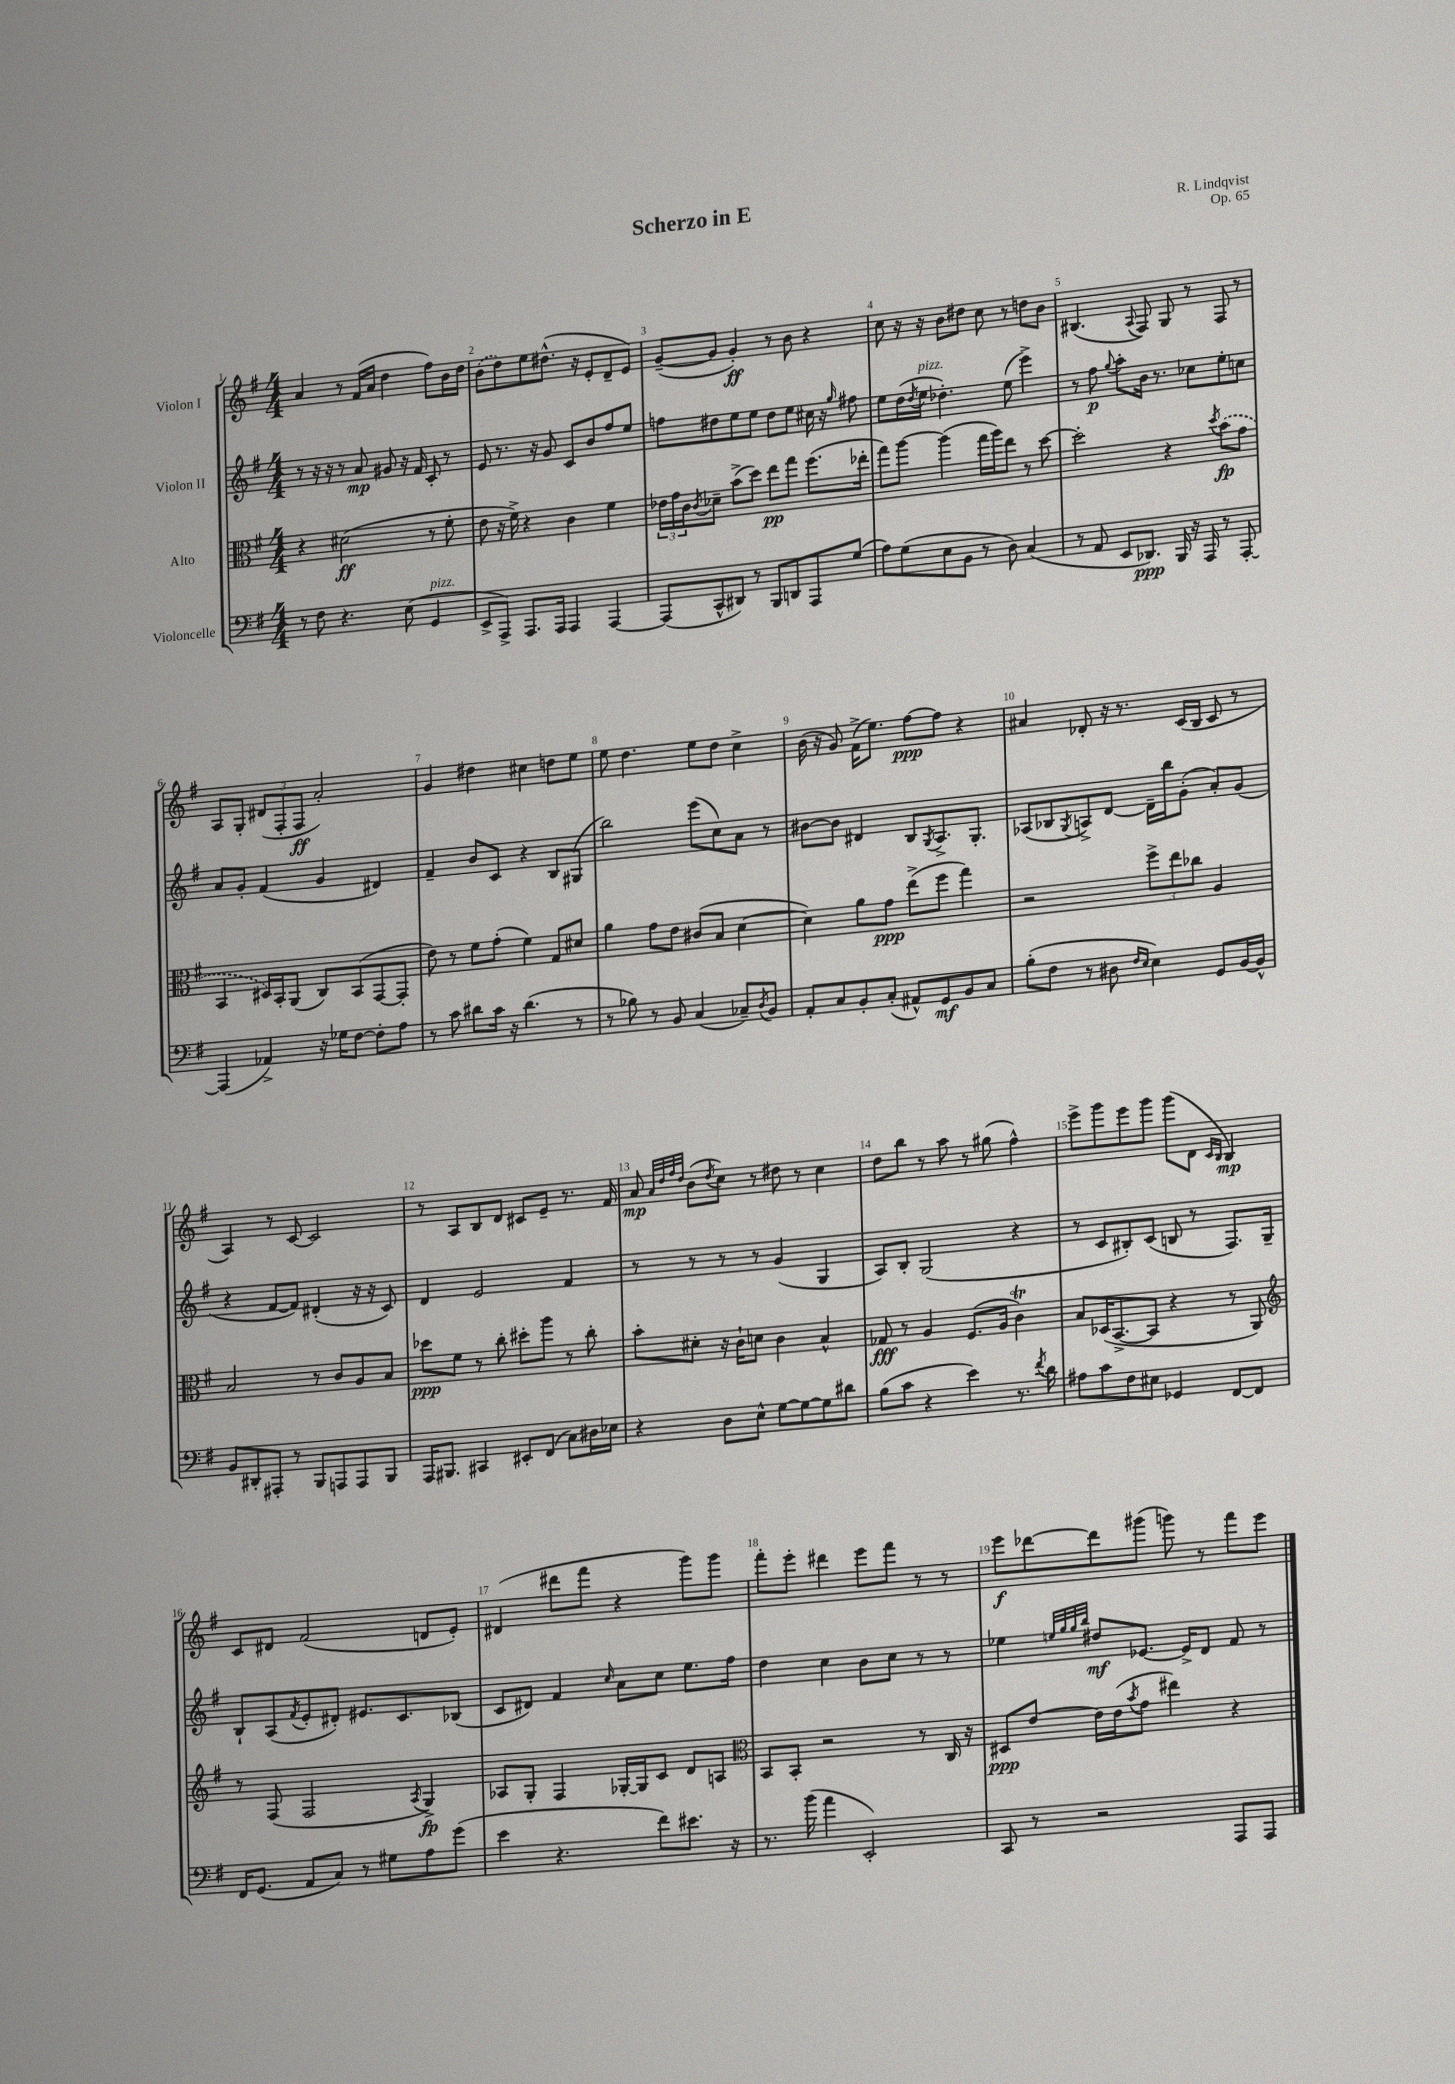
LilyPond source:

\header { title = "Scherzo in E" composer = "R. Lindqvist" opus = "Op. 65" }
<<
\new StaffGroup <<
\new Staff = "s0" \with { instrumentName = "Violon I" } {
    \clef treble \key g \major \numericTimeSignature \time 4/4
    a'4 r8 fis'16( a'16 d''4 fis''8) b'16 d''16 |
    \once \slurDashed b'8( d''8) e''8 dis''8.-^( r16 e'8-. d'8-- e'8) |
    g'8~--( g'8 g'4-.\ff) r8 b'8 r4 |
    c''8 r16 r16 b'8 dis''8 c''8 r8 d''8 b'8 |
    bis4.( \appoggiatura { a8 } fis8) g8 r8 fis8 r8 |
    a8 g8-. \tuplet 3/2 { dis'8( fis8-. fis8\ff } a'2-.) |
    g'4 dis''4 cis''4 d''8 e''8 |
    e''8 d''4. e''8 d''8 c''4-> |
    b'16( r16 g'8) fis'16->( e''8.) fis''8~\ppp fis''8 r4 |
    ais'4 des'8-. r16 r8. c'16( b16 c'8 r8 |
    a4) r8 c'8~ c'2 |
    r8 a8 b8 d'8 cis'8 e'8-- r8. fis'16 |
    a'8\mp \grace { a'32 d''32 fis''32 d''32 } b'8( \acciaccatura { d''8 } c''8) r8 dis''8 r8 c''4 |
    d''8 b''8 r8 a''8 r8 gis''8( fis''4-^) |
    e'''8-> g'''8 e'''8 g'''8 g'''8( d'8 \grace { c'16 b16 } b4\mp) |
    c'8 dis'8 fis'2( d'8 e'8-.) |
    dis'4( dis'''8 fis'''8 r4 g'''8) g'''8 |
    fis'''8-. e'''8-. dis'''4 e'''8 fis'''8 r8 r8 |
    e'''8\f des'''8~ des'''8 gis'''8( g'''8) r8 fis'''8 e'''8 \bar "|." |
}
\new Staff = "s1" \with { instrumentName = "Violon II" } {
    \clef treble \key g \major \numericTimeSignature \time 4/4
    r8 r16 r16 r8 a'8\mp gis'8 r16 fis'16 c'8-. r8 |
    e'8 r8. r16 g'8 c'8 b'8 fis''8 e''8 |
    f''8 dis''8 e''8 e''8 dis''8 e''8 cis''16 r16 \grace { g''16 } fis''8 |
    e''8 d''16( \acciaccatura { d''8 } e''16^\markup { \italic "pizz." } des''4.-.) e''8( e'''4->) |
    r8 fis''8\p \appoggiatura { g''8 } a''8-. b'16 r8. ces''8 e''8-. c''8 |
    a'8 g'8-. fis'4( g'4 dis'4) |
    fis'4-- b'8 c'8 r4 b8 gis8( |
    b''2) e'''8( c''8) a'8 r8 |
    bis'8~ bis'8 dis'4 b8 \acciaccatura { g8 } a8.-> g8.-. |
    aes8( bes8 \acciaccatura { g8 } a8->) d'8~ d'16-- b''16 g'8-.( a'8-.) g'8( |
    r4 fis'8~ fis'8) dis'4-.( r16 r16 c'8) |
    d'4 e'2 fis'4 |
    r8 r8 r8 r8 g'4( g4 |
    a8) b8-. g2( r4 |
    r8 c'8 bis8-.) c'8( b8 r8 fis8.) g16-- |
    b8-! a8( \acciaccatura { fis'8 } e'8-. dis'8-.) eis'8. c'8. bes8( |
    c'8 dis'8) fis'4 \grace { c''16 } a'8 c''8 e''8. fis''16 |
    d''4 c''4 b'8 c''8 r8 r8 |
    ees''4 \grace { e''32 g''32 g''32 b''32 } dis''8\mf ees'8.~ ees'16-> d'8 fis'8 r8 \bar "|." |
}
\new Staff = "s2" \with { instrumentName = "Alto" } {
    \clef alto \key g \major \numericTimeSignature \time 4/4
    r4 dis'2\ff( r8 fis'8-. |
    e'8 r16 fis'16->) r4 c'4 fis'4 |
    \tuplet 3/2 { ees'16 g'16 c'16 } \acciaccatura { c'8 } des'8-- b'8->( d''8) e''8\pp g''8 fis''8.( ees''16-. |
    g''8) a''8~ a''4( g''16 a''16) e''8 r8 d''8~ |
    d''2-. r4 \acciaccatura { d''8 } \once \slurDashed b'8\fp( g'8 |
    b,4 dis16) b,16-. a,8( c8) b,8( g,8~ g,8-. |
    e'8) r8 fis'8 g'8-.( fis'4) g8 dis'8 |
    a'4 g'8 e'8 cis'8( b8 d'4~ |
    d'4) a'8 g'8\ppp e''8->( fis''8 g''4) |
    r2 \tuplet 3/2 { fis''8-> e''8 ces''8 } a4 |
    b2 r8 c'8 a8 b8 |
    des''8\ppp fis'8 r8 c''8-. dis''8-. a''8 r8 c''8-. |
    b'8-. dis'8-. r16 c'16-! d'8 c'4 b4-^ |
    ges8\fff r8 a4 fis8.( a16 c'4\trill) |
    b8 des16( b,8.~-> b,8 r4 r8 a,8) |
    \clef treble r8 fis8( fis2 \acciaccatura { a8 } g4->\fp) |
    aes8 g8-. fis4 ges16~-. ges16 c'8 d'8 a8 |
    \clef alto b,8 b,8-. r2 r8 c16 r16 |
    dis8\ppp e'8~ e'16 e'16( \acciaccatura { b'8 } g'8 eis''4) r4 \bar "|." |
}
\new Staff = "s3" \with { instrumentName = "Violoncelle" } {
    \clef bass \key g \major \numericTimeSignature \time 4/4
    r8 fis8 r4. e8( g,4^\markup { \italic "pizz." } |
    e,8-> a,,8->) a,,8. a,,16 a,,4 a,,4~ |
    a,,8( c,8-^ dis,8) r8 b,,8 d,8 a,,8 g8( |
    a8) g8( e8 b,8 r8 d8) c4( |
    r8 a,8 e,8 des,8.\ppp) b,,16 r16 a,,16 r8 a,,8~-. |
    a,,4( aes,4->) r16 ges16 fis8~ fis8-. a8 |
    r8 c'8 dis'8 c'16 r16 dis'4.( r8 |
    r8 bes8) r8 b,8 c4( ces8--) \acciaccatura { d8 } b,8 |
    a,8-. c8 b,8-. c8-.( ais,8-^) g,8\mf b,8 c8 |
    b8-.( fis8 r8 dis8 \grace { fis16 e16 } e4) g,8 b,16~ b,16-^ |
    b,8 dis,8-. ais,,8-. r8 b,,8 a,,8 a,,8 b,,8 |
    a,,16 bis,,8. cis,4 eis,8-. fis,8( c8) dis16 ees16 |
    r4 d8 e8-^ g8~ g8~ g8 dis'8 |
    b8( c'8 r4 e'4) r8. \acciaccatura { fis'8 } d'16 |
    ais8 c'8 fis8 eis8 ges,4 fis,8~ fis,8 |
    fis,16 g,8.( a,8 c8) r8 gis8 a8 g'8( |
    e'4 r4. fis'8) eis'8. r16 |
    r8. b'16( a'4 e,2-.) |
    c,8 r8 r2 a,,8 a,,8 \bar "|." |
}
>>
>>
\layout { \context { \Score \override BarNumber.break-visibility = ##(#f #t #t) barNumberVisibility = #all-bar-numbers-visible } }
